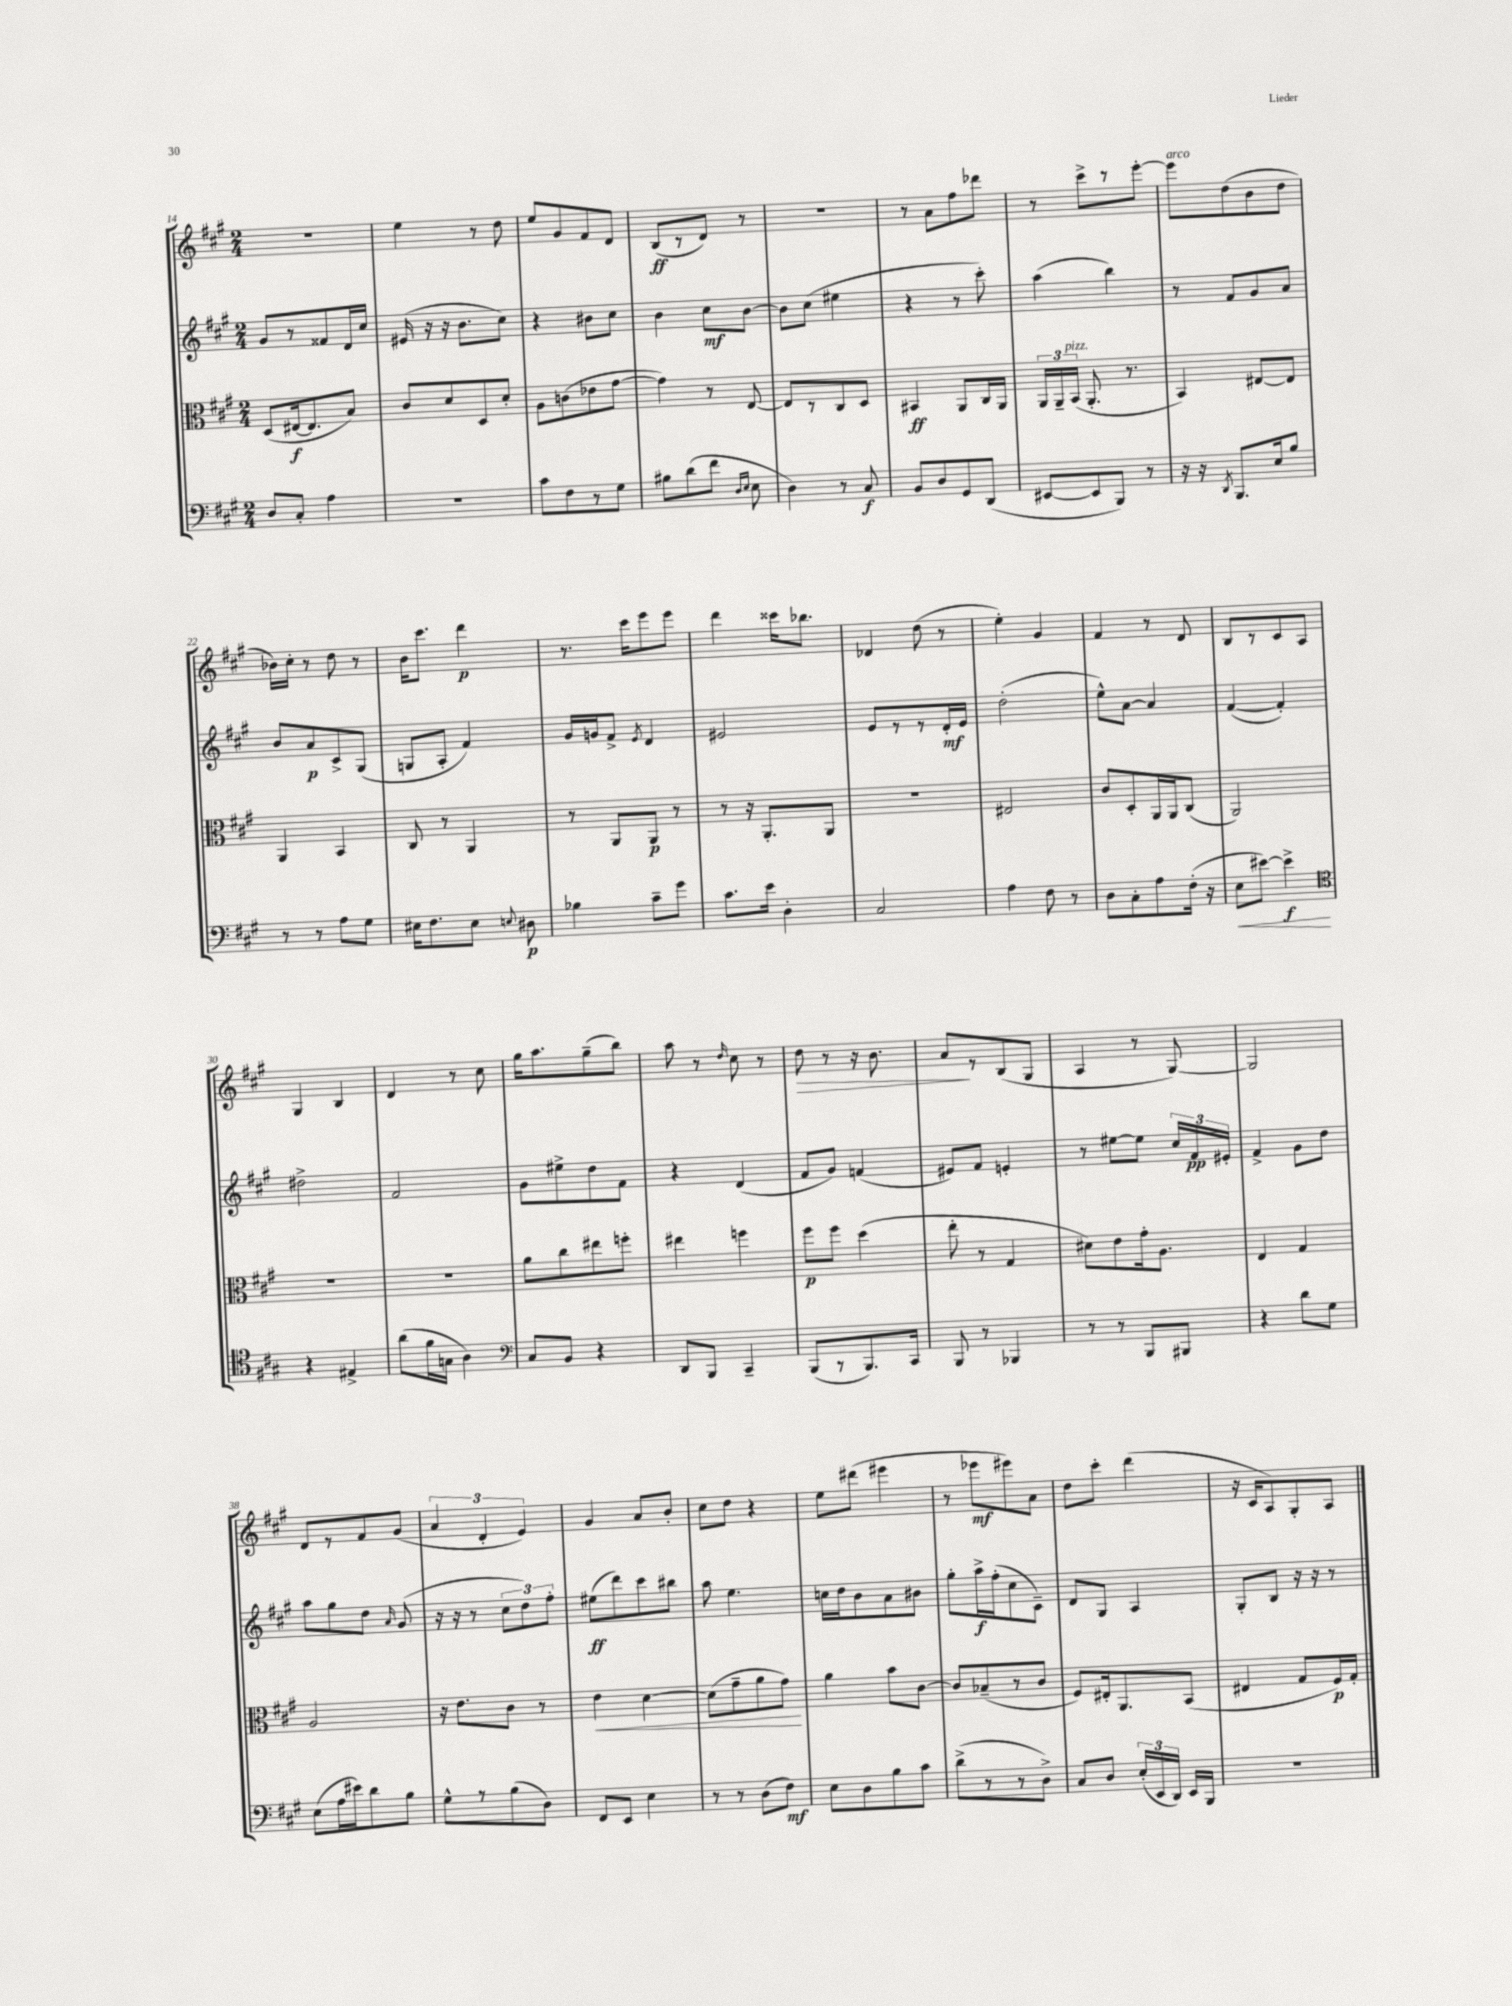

**kern	**kern	**kern	**kern
*staff4	*staff3	*staff2	*staff1
*clefF4	*clefC3	*clefG2	*clefG2
*k[f#c#g#]	*k[f#c#g#]	*k[f#c#g#]	*k[f#c#g#]
*M2/4	*M2/4	*M2/4	*M2/4
8D/L	(8D/L	8g#/L	2r
8C#'/J	[16E#/k	8r	.
.	8.E#/]	.	.
4A\	.	8f##/	.
.	8B/J)	16d/L	.
.	.	16cc#/JJ	.
=	=	=	=
2r	8c#/L	(16e#/	4ee\
.	.	16r	.
.	8d/	16r	.
.	.	8.b\L	.
.	8D/	.	8r
.	8d'/J	8cc#\J)	8dd\
=	=	=	=
8c#\L	8A\L	4r	8ee/L
8F#\	(8c\	.	8g#/
8r	8e-\	8b#\L	8f#/
8G#\J	[8g#\J	8cc#\J	8d/J
=	=	=	=
8B#\L	4g#\])	4b\	(8B/L
(8d\	.	.	8r
8f#\J	8r	8cc#\L	8d/J)
16qqD/LL	.	.	.
16qqE/JJ	.	.	.
8E\	[8E/	[8b\J	8r
=	=	=	=
4D\)	8E/]L	8b\]L	2r
.	8r	(8cc#\J	.
8r	8C#/	4ee#\	.
8C#/	8D/J	.	.
=	=	=	=
8BB/L	4BB#/	4r	8r
8D/	.	.	8a\L
8GG#/	8AA/L	8r	8ff#\
(8DD/J	16C#/L	8ccc#'\)	8ddd-\J
.	16AA/JJ	.	.
=	=	=	=
[8EE#/L	24AA/LL	(4aa\	8r
.	24AA~/	.	.
.	(24BB/JJ	.	.
8EE#/]	8.AA'/	.	8ccc#^\L
8BBB/J)	.	4bb\)	8r
.	8.r	.	.
8r	.	.	[8eee'\J
=	=	=	=
16r	4BB/)	8r	8eee\]L
16r	.	.	.
8qDD/	.	.	.
8.BBB/L	.	8f#/L	(8dd\
.	[8E#/L	8g#/	8b\
16E/k	.	.	.
8B/J	8E#/]J	8a/J	8dd\J
=	=	=	=
8r	4AA/	8b/L	16b-\LL)
.	.	.	16cc#'\JJ
8r	.	8a/	8r
8A\L	4BB/	8c#^/	8dd\
8G#\J	.	(8G#/J	8r
=	=	=	=
16E#\LK	8C#/	8G/L	16b\LK
8.F#\	.	.	8.ccc#\J
.	8r	8A'/J	.
8E#\J	4AA/	4f#/)	4ddd\
8qqE/	.	.	.
8D#\	.	.	.
=	=	=	=
4B-\	8r	16g#/LL	8.r
.	.	16g/J	.
.	8AA/L	8f#^/J	.
.	.	.	16ccc#\LK
.	.	8qe/	.
8c#~\L	8AA/J	4d/	8eee\
8g#\J	8r	.	8eee\J
=	=	=	=
8.c#\L	8r	2e#/	4ddd\
.	16r	.	.
16e\Jk	8.AA'/L	.	.
4D'\	.	.	16ccc##\LK
.	.	.	8.bb-\J
.	8AA/J	.	.
=	=	=	=
2C#/	2r	8e/L	4d-/
.	.	8r	.
.	.	8r	(8dd\
.	.	16d'/L	8r
.	.	16e/JJ	.
=	=	=	=
4A\	2E#/	(2dd'\	4ee'\)
8F#\	.	.	4g#/
8r	.	.	.
=	=	=	=
8D\L	8c#/L	8ee^^\L)	4f#/
8C#'\	8D'/	[8a\J	.
8A\	16AA/L	4a/]	8r
.	16AA/J	.	.
(16F#'\Jk	(8C#/J	.	8d/
16r	.	.	.
=	=	=	=
8E\L	2AA/)	([4f#/	8B/L
[8e#\J)	.	.	8r
4e#^\]	.	4f#'/])	8c#/
.	.	.	8A/J
=	=	=	=
*clefC4	*	*	*
4r	2r	2dd#^\	4G#/
4E#^/	.	.	4B/
=	=	=	=
(8a\L	2r	2f#/	4d/
16f#\L	.	.	.
16G\JJ	.	.	.
4A\)	.	.	8r
.	.	.	8cc#\
=	=	=	=
*clefF4	*	*	*
8C#/L	8a\L	8g#\L	16gg#\LK
.	.	.	8.aa\
8BB/J	8cc#\	8ee#^\	.
4r	8ee#\	8dd\	(8gg#~\
.	8ff'\J	8f#\J	8bb\J)
=	=	=	=
8DD/L	4ee#\	4r	8aa\
8BBB/J	.	.	8r
.	.	.	16qqdd/
4CC#~/	4ff\	(4d/	8cc#\
.	.	.	8r
=	=	=	=
(8BBB/L	8ff#\L	8f#/L	8dd\
8r	8ff#\J	8g#/J)	8r
8.BBB/)	(4dd\	(4f/	16r
.	.	.	8.b\
16CC#/Jk	.	.	.
=	=	=	=
8BBB/	8ee'\	8e#/L)	8a/L
8r	8r	8f#/J	8r
4BBB-/	4G#/	4e'/	(8B/
.	.	.	8G#/J
=	=	=	=
8r	8d#\L)	8r	4A/
8r	8e\	[8ee#\L	.
8BBB/L	16g#'\k	8ee#\]J	8r
.	8.A\J	.	.
8BBB#/J	.	24cc#/LL	[8G#/)
.	.	24f#/	.
.	.	24e#'/JJ	.
=	=	=	=
4r	4E/	4f#^/	2G#/]
8d\L	4G#/	8g#\L	.
8G#\J	.	8dd\J	.
=	=	=	=
(8E\L	2A/	8aa\L	8d/L
16A\L	.	8gg#\	8r
16e#\J)	.	.	.
8d\	.	8dd\J	8f#/
.	.	16qqa/	.
8B\J	.	(8g#/	(8g#/J
=	=	=	=
8G#^^\L	16r	16r	6a/
.	8.e\L	16r	.
8r	.	8r	.
.	.	.	6d'/
(8B\	8c#\J	12cc#\L	.
.	.	12dd\)	6e/)
8D\J)	8r	.	.
.	.	12ff#'\J	.
=	=	=	=
8FF#/L	4e\	(8ee#\L	4g#/
8EE/J	.	8ddd\)	.
4E\	[4d\	8ccc#\	8a/L
.	.	8bb#\J	8b'/J
=	=	=	=
8r	(8d\]L	8aa\	8cc#\L
8r	8g#~\	4.ee\	8dd\J
(8D\L	8a\	.	4r
8F#\J)	8g#\J)	.	.
=	=	=	=
8E\L	4a\	16cc\LL	8ee\L
.	.	16dd\J	.
8D\	.	8b\	(8ddd#\J
8B\	8b\L	8a\	4eee#\
8c#\J	[8c#\J	8b#\J	.
=	=	=	=
(8d^\L	8c#/]L	8gg#'\L	8r
8r	(8B-~/	16aa^\L	8eee-\L
.	.	(16ff#'\J	.
8r	8r	8cc#\	8eee#\)
8D^\J)	8c#/J	8c#~\J)	8a\J
=	=	=	=
8C#/L	8F#/L)	8d/L	8dd\L
8D/J	16E#'/k	8G#/J	8ccc#'\J
.	8.AA/	.	.
(24E'/LL	.	4A/	(4ddd\
24EE/	.	.	.
24DD/JJ)	.	.	.
16EE/LL	(8BB/J	.	.
16BBB/JJ	.	.	.
=	=	=	=
2r	4E#/	8G#'/L	16r
.	.	.	16c#/LK
.	.	8B/J	8A/)
.	8G#/L	16r	8G#'/
.	.	16r	.
.	16F#/L)	8r	8A/J
.	16G#'/JJ	.	.
==	==	==	==
*-	*-	*-	*-
